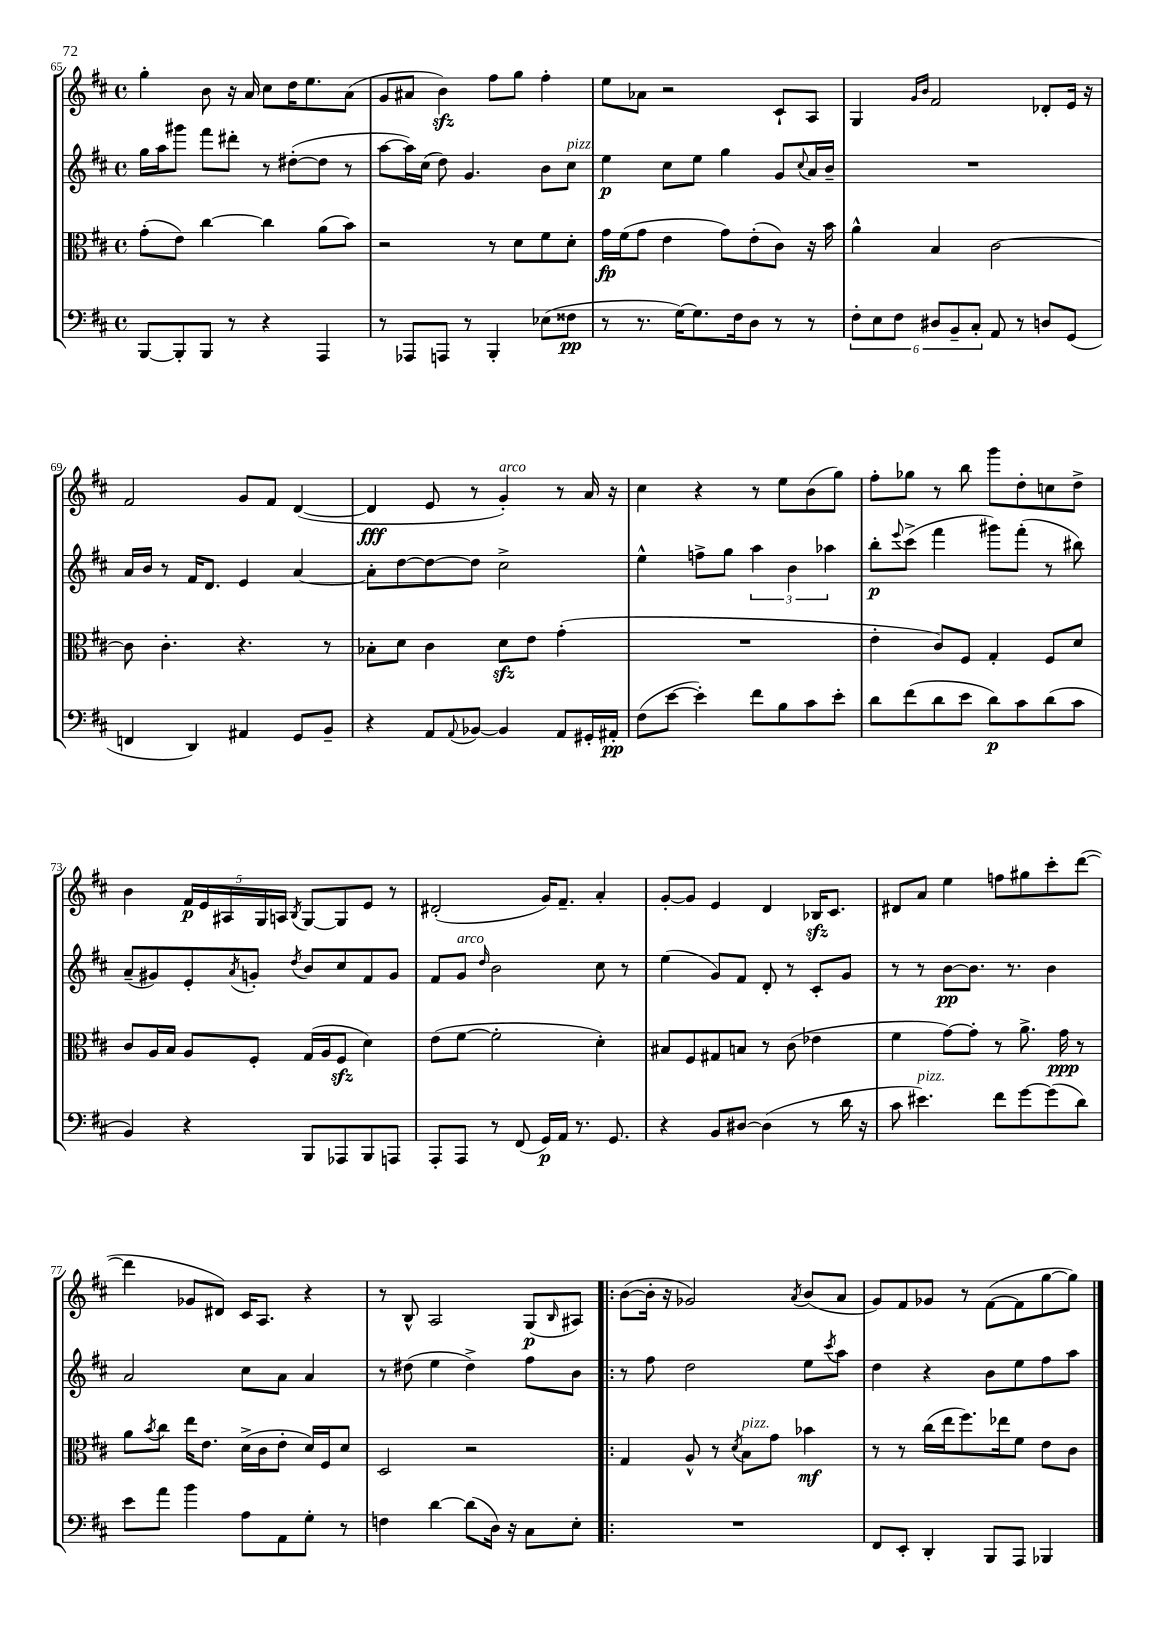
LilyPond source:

<<
\new StaffGroup <<
\new Staff = "s0" {
    \clef treble \key d \major \defaultTimeSignature \time 4/4
    g''4-. b'8 r16 a'16 cis''8 d''16 e''8. a'8( |
    g'8 ais'8 b'4\sfz) fis''8 g''8 fis''4-. |
    e''8 aes'8 r2 cis'8-! a8 |
    g4 \grace { g'16 b'16 } fis'2 des'8-. e'16 r16 |
    fis'2 g'8 fis'8 d'4~( |
    d'4\fff e'8 r8 g'4-.^\markup { \italic "arco" }) r8 a'16 r16 |
    cis''4 r4 r8 e''8 b'8( g''8) |
    fis''8-. ges''8 r8 b''8 g'''8 d''8-. c''8 d''8-> |
    b'4 \tuplet 5/4 { fis'16\p e'16 ais16 g16 a16 } \acciaccatura { b8 } g8~ g8 e'8 r8 |
    dis'2-.( g'16) fis'8.-- a'4-. |
    g'8~-. g'8 e'4 d'4 bes16\sfz cis'8. |
    dis'8 a'8 e''4 f''8 gis''8 cis'''8-. d'''8~( |
    d'''4 ges'8 dis'8) cis'16 a8. r4 |
    r8 b8-^ a2 g8\p( \grace { b16 } ais8) |
    \bar ".|:" b'8~( b'16-. r16 ges'2) \acciaccatura { a'8 } b'8( a'8 |
    g'8) fis'8 ges'8 r8 fis'8~( fis'8 g''8~ g''8) \bar "|." |
}
\new Staff = "s1" {
    \clef treble \key d \major \defaultTimeSignature \time 4/4
    g''16 a''16 gis'''8 fis'''8 dis'''8-. r8 dis''8~-.( dis''8 r8 |
    a''8~ a''16) cis''16( d''8) g'4. b'8 cis''8^\markup { \italic "pizz." } |
    e''4\p cis''8 e''8 g''4 g'8 \appoggiatura { cis''8 } a'16 b'16-- |
    R1 |
    a'16 b'16 r8 fis'16 d'8. e'4 a'4~ |
    a'8-. d''8~ d''8~ d''8 cis''2-> |
    e''4-^ f''8-> g''8 \tuplet 3/2 { a''4 b'4 aes''4 } |
    b''8-.\p \appoggiatura { e'''8 } cis'''8->( fis'''4 gis'''8) fis'''8-.( r8 bis''8) |
    a'8--( gis'8) e'8-. \acciaccatura { a'8 } g'8-. \acciaccatura { d''8 } b'8 cis''8 fis'8 g'8 |
    fis'8 g'8^\markup { \italic "arco" } \grace { d''16 } b'2 cis''8 r8 |
    e''4( g'8) fis'8 d'8-. r8 cis'8-. g'8 |
    r8 r8 b'8~\pp b'8. r8. b'4 |
    a'2 cis''8 a'8 a'4 |
    r8 dis''8( e''4 dis''4->) fis''8 b'8 |
    \bar ".|:" r8 fis''8 d''2 e''8 \acciaccatura { cis'''8 } a''8 |
    d''4 r4 b'8 e''8 fis''8 a''8 \bar "|." |
}
\new Staff = "s2" {
    \clef alto \key d \major \defaultTimeSignature \time 4/4
    g'8-.( e'8) cis''4~ cis''4 a'8( b'8) |
    r2 r8 d'8 fis'8 d'8-. |
    g'16\fp fis'16( g'8 e'4 g'8) e'8-.( cis'8) r16 b'16 |
    a'4-^ b4 cis'2~ |
    cis'8 cis'4.-. r4. r8 |
    bes8-. d'8 cis'4 d'8\sfz e'8 g'4-.( |
    R1 |
    e'4-. cis'8) fis8 g4-. fis8 d'8 |
    cis'8 a16 b16 a8 fis8-. g16( a16 fis8\sfz d'4) |
    e'8( fis'8~ fis'2-. d'4-.) |
    bis8 fis8 gis8 b8 r8 cis'8( ees'4 |
    fis'4 g'8~) g'8-. r8 a'8.-> g'16\ppp r8 |
    a'8 \acciaccatura { b'8 } cis''8 e''16 e'8. d'16->( cis'16 e'8-. d'16) fis16 d'8 |
    d2 r2 |
    \bar ".|:" g4 a8-^ r8 \acciaccatura { d'8 } b8^\markup { \italic "pizz." } g'8 bes'4\mf |
    r8 r8 cis''16( e''16 fis''8.) ees''16 fis'8 e'8 cis'8 \bar "|." |
}
\new Staff = "s3" {
    \clef bass \key d \major \defaultTimeSignature \time 4/4
    b,,8~ b,,8-. b,,8 r8 r4 a,,4 |
    r8 aes,,8 a,,8 r8 b,,4-. ees8( fisis8\pp |
    r8 r8. g16~) g8. fis16 d8 r8 r8 |
    \tuplet 6/4 { fis8-. e8 fis8 dis8 b,8-- cis8-. } a,8 r8 d8 g,8( |
    f,4 d,4) ais,4 g,8 b,8-- |
    r4 a,8 \appoggiatura { a,8 } bes,8~ bes,4 a,8 gis,16-. ais,16-.\pp |
    fis8( e'8~ e'4-.) fis'8 b8 cis'8 e'8-. |
    d'8 fis'8( d'8 e'8 d'8\p) cis'8 d'8( cis'8 |
    b,4) r4 b,,8 aes,,8 b,,8 a,,8 |
    a,,8-. a,,8 r8 fis,8( g,16\p) a,16 r8. g,8. |
    r4 b,8 dis8~ dis4( r8 d'16 r16 |
    cis'8 eis'4.^\markup { \italic "pizz." }) fis'8 g'8~ g'8( d'8) |
    e'8 a'8 b'4 a8 a,8 g8-. r8 |
    f4 d'4~ d'8( d16) r16 cis8 e8-. |
    \bar ".|:" R1 |
    fis,8 e,8-. d,4-. b,,8 a,,8 bes,,4 \bar "|." |
}
>>
>>
\layout { \context { \Score currentBarNumber = #65 } }
